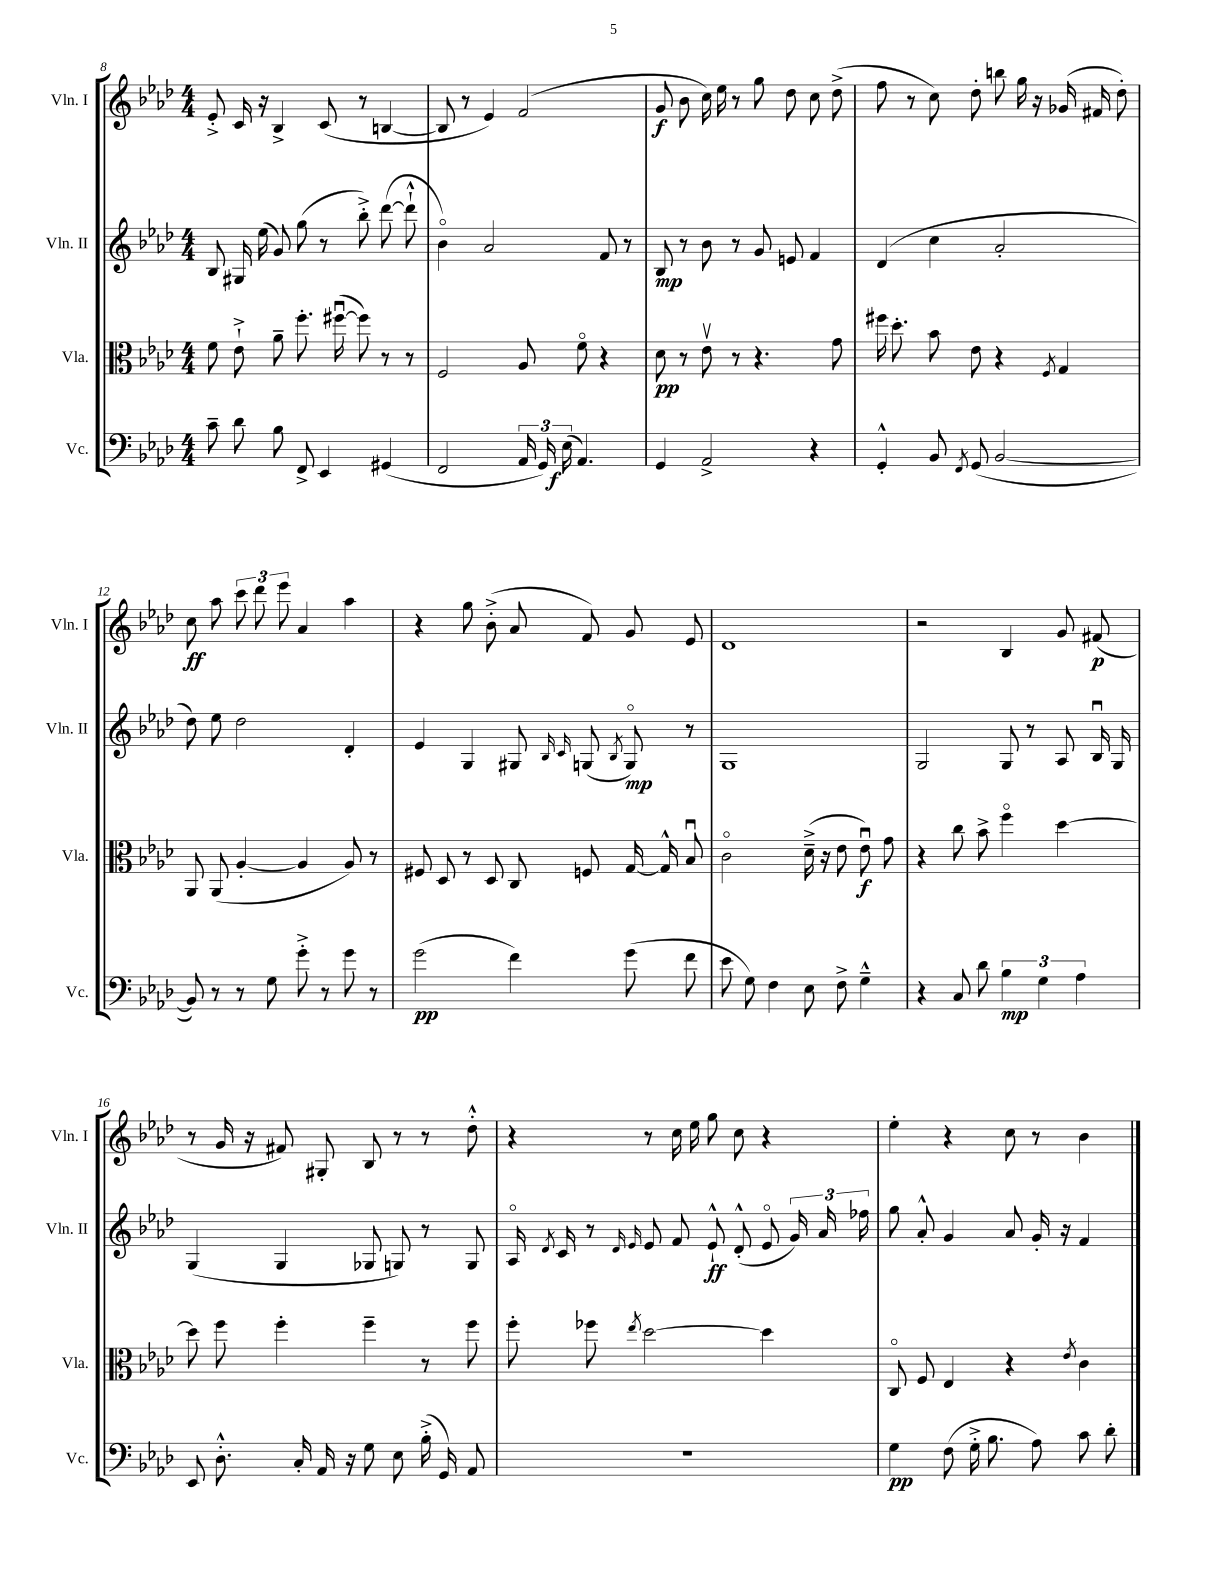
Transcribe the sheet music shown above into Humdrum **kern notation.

**kern	**kern	**kern	**kern
*staff4	*staff3	*staff2	*staff1
*clefF4	*clefC3	*clefG2	*clefG2
*k[b-e-a-d-]	*k[b-e-a-d-]	*k[b-e-a-d-]	*k[b-e-a-d-]
*M4/4	*M4/4	*M4/4	*M4/4
8c~\	8f\	8B-/	8e-'^/
8d-\	8e-`^\	16G#/	16c/
.	.	(16ee-\	16r
8B-\	8a-~\	8g/)	4B-^/
8FF^/	8.ff'\	(8gg\	.
4EE-/	.	8r	(8c/
.	([16ff#u\	.	.
.	8ff#\])	8bb-'^\)	8r
(4GG#/	8r	([8ddd-\	[4B/
.	8r	8ddd-`^^\]	.
=	=	=	=
2FF/	2F/	4b-o\)	8B/]
.	.	.	8r
.	.	2a-/	4e-/)
24AA-/	8A-/	.	(2f/
24GG/)	.	.	.
(24E-\	.	.	.
4.AA-/)	8fo\	.	.
.	4r	8f/	.
.	.	8r	.
=	=	=	=
4GG/	8d-\	8B-/	8g/
.	8r	8r	8b-\
2AA-^/	8e-v\	8b-\	16cc\)
.	.	.	16ee-\
.	8r	8r	8r
.	4.r	8g/	8gg\
.	.	8e/	8dd-\
4r	.	4f/	8cc\
.	8g\	.	(8dd-^\
=	=	=	=
4GG'^^/	16ff#\	(4d-/	8ff\
.	8.dd-'\	.	.
.	.	.	8r
8BB-/	8b-\	4cc\	8cc\)
8qFF/	.	.	.
(8GG/	8e-\	.	8dd-'\
[2BB-/	4r	2a-'/	8bb\
.	.	.	16gg\
.	.	.	16r
.	8qF/	.	.
.	4G/	.	(16g-/
.	.	.	16f#/
.	.	.	8dd-'\)
=	=	=	=
8BB-/])	8AA-/	8dd-\)	8cc\
8r	(8AA-/	8ee-\	8aa-\
8r	[4A-'/	2dd-\	12ccc\
.	.	.	12ddd-\
8G\	.	.	.
.	.	.	12eee-\
8g'^\	4A-/]	.	4a-/
8r	.	.	.
8g\	8A-/)	4d-'/	4aa-\
8r	8r	.	.
=	=	=	=
(2g\	8F#/	4e-/	4r
.	8D-/	.	.
.	8r	4G/	8gg\
.	8D-/	.	(8b-'^\
4f\)	8C/	8G#/	8a-/
.	.	16qqB-/	.
.	.	16qqc/	.
.	8F/	(8G/	8f/)
.	.	8qB-/	.
(8g\	[16G/	8Go/)	8g/
.	16G^^/]	.	.
8f\	8B-u/	8r	8e-/
=	=	=	=
8e-\	2co\	1G	1d-
8G\)	.	.	.
4F\	.	.	.
8E-\	(16d-~^\	.	.
.	16r	.	.
8F^\	8e-\	.	.
4G~^^\	8e-u\)	.	.
.	8g\	.	.
=	=	=	=
4r	4r	2G/	2r
8C/	8cc\	.	.
8d-\	8b-^\	.	.
6B-\	4ffo\	8G/	4B-/
.	.	8r	.
6G\	.	.	.
.	[4dd-\	8A-/	8g/
6A-\	.	.	.
.	.	16B-u/	(8f#/
.	.	16G/	.
=	=	=	=
8EE-/	8dd-\]	(4G/	8r
8.D-'^^\	8ff\	.	16g/
.	.	.	16r
.	4ff'\	4G/	8f#/)
16C'/	.	.	.
16AA-/	.	.	8G#'/
16r	.	.	.
8G\	4ff~\	8G-/	8B-/
8E-\	.	8G/)	8r
(16B-'^\	8r	8r	8r
16GG/)	.	.	.
8AA-/	8ff\	8G/	8dd-'^^\
=	=	=	=
1r	8ff'\	16A-o/	4r
.	.	8qd-/	.
.	.	16c/	.
.	8ff-\	8r	.
.	.	16qqd-/	.
.	8qee-/	16qqe-/	.
.	[2dd-\	8e-/	8r
.	.	8f/	16cc\
.	.	.	16ee-\
.	.	8e-`^^/	8gg\
.	.	(8d-'^^/	8cc\
.	4dd-\]	8e-o/	4r
.	.	24g/)	.
.	.	24a-/	.
.	.	24ff-\	.
=	=	=	=
4G\	8Co/	8gg\	4ee-'\
.	8F/	8a-'^^/	.
(8F\	4E-/	4g/	4r
16G'^\	.	.	.
8.B-\	.	.	.
.	4r	8a-/	8cc\
8A-\)	.	16g'/	8r
.	.	16r	.
.	8qe-/	.	.
8c\	4c\	4f/	4b-\
8d-'\	.	.	.
==	==	==	==
*-	*-	*-	*-
